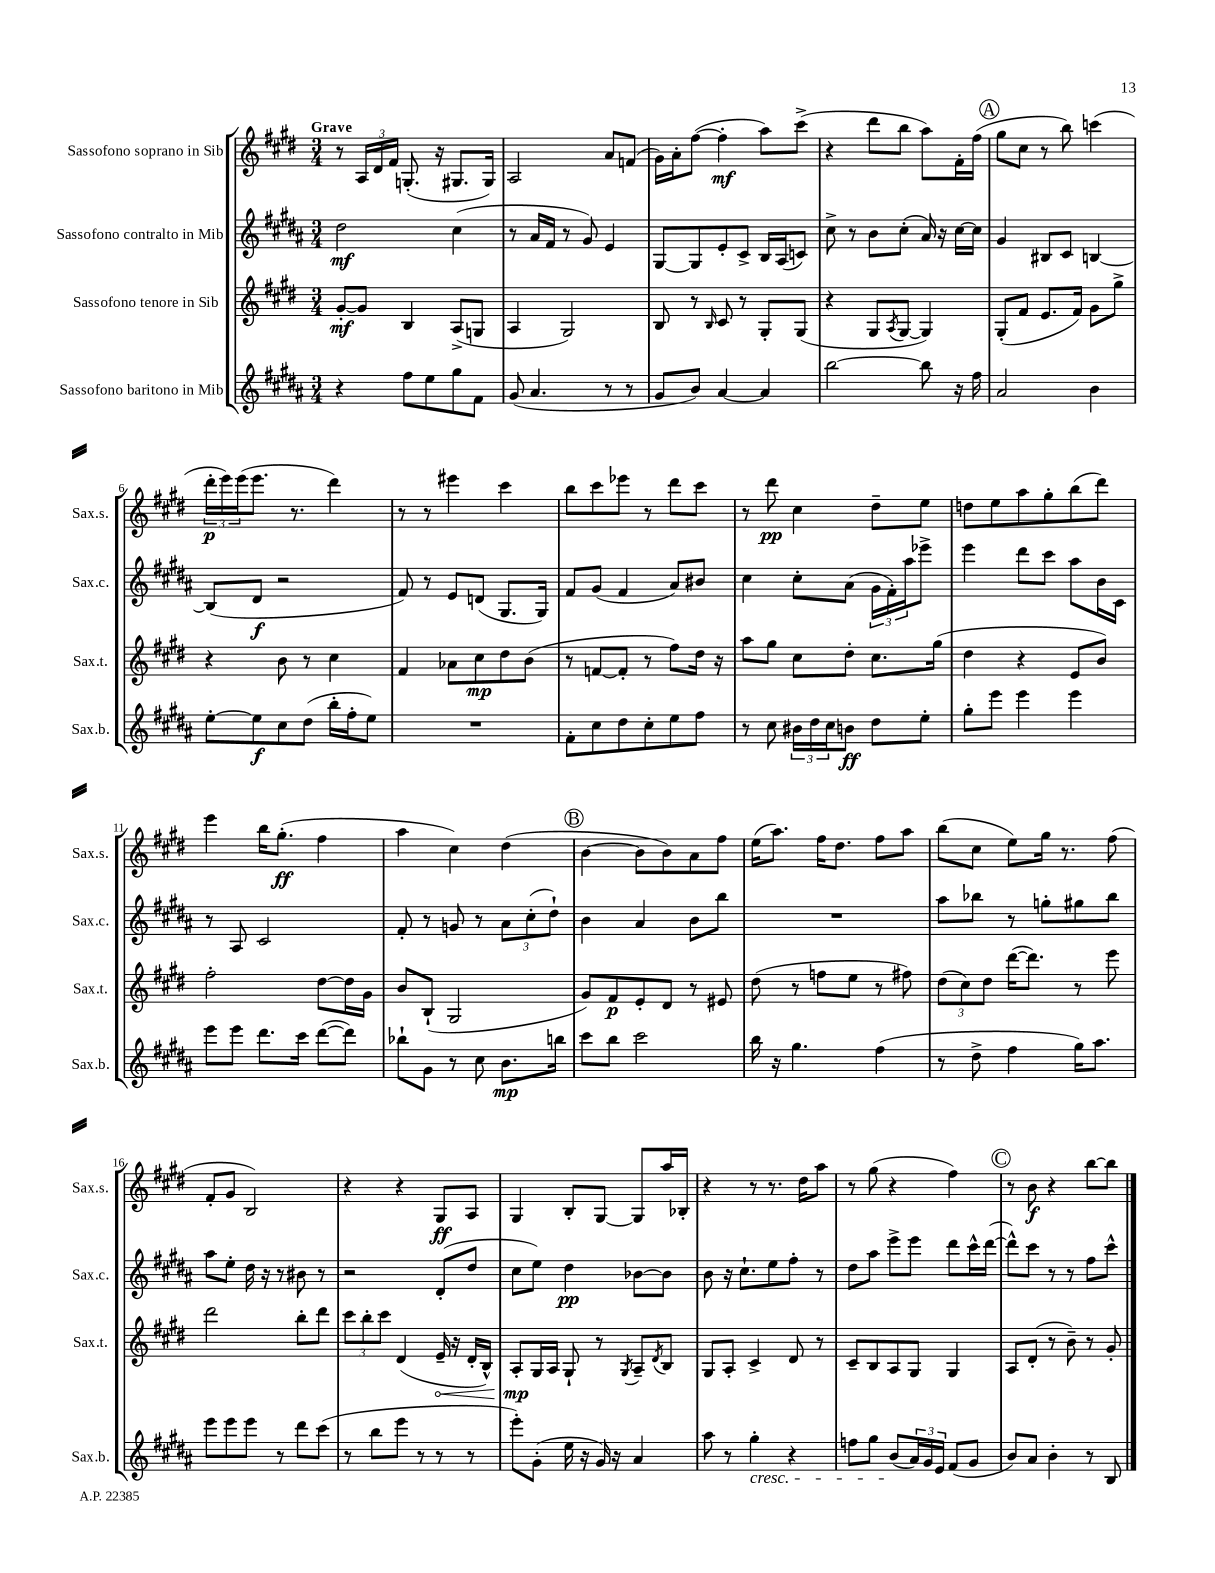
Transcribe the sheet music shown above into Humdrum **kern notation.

**kern	**dynam	**kern	**dynam	**kern	**dynam	**kern	**dynam
*part4	*part4	*part3	*part3	*part2	*part2	*part1	*part1
*staff4	*staff4	*staff3	*staff3	*staff2	*staff2	*staff1	*staff1
*I"Sassofono baritono in Mib	*	*I"Sassofono tenore in Sib	*	*I"Sassofono contralto in Mib	*	*I"Sassofono soprano in Sib	*
*I'Sax.b.	*	*I'Sax.t.	*	*I'Sax.c.	*	*I'Sax.s.	*
*clefG2	*	*clefG2	*	*clefG2	*	*clefG2	*
*k[f#c#g#d#a#]	*	*k[f#c#g#d#]	*	*k[f#c#g#d#a#]	*	*k[f#c#g#d#]	*
*M3/4	*	*M3/4	*	*M3/4	*	*M3/4	*
=1	=1	=1	=1	=1	=1	=1	=1
!	!	!	!	!	!	!LO:TX:a:B:t=Grave	!
4r	.	[8g#'/L	mf	2dd#\	mf	8r	.
.	.	8g#/J]	.	.	.	24A/LL	.
.	.	.	.	.	.	24d#/	.
.	.	.	.	.	.	24f#/JJ	.
8ff#\L	.	4B/	.	.	.	(8.Gn'/	.
8ee\	.	.	.	.	.	.	.
.	.	.	.	.	.	16r	.
8gg#\	.	(8A^/L	.	(4cc#\	.	8.G#X/L	.
8f#\J	.	8Gn/J	.	.	.	.	.
.	.	.	.	.	.	16G#/Jk)	.
=2	=2	=2	=2	=2	=2	=2	=2
(8g#/	.	4A/	.	8r	.	2A/	.
4.a#/	.	.	.	16a#/LL	.	.	.
.	.	.	.	16f#/JJ	.	.	.
.	.	2G#/)	.	8r	.	.	.
.	.	.	.	8g#/)	.	.	.
8r	.	.	.	4e/	.	8a/L	.
8r	.	.	.	.	.	(8fn/J	.
=3	=3	=3	=3	=3	=3	=3	=3
8g#/L	.	8B/	.	[8G#/L	.	16g#\LL)	.
.	.	.	.	.	.	16a'\J	.
8b/J)	.	8r	.	8G#/]	.	([8ff#\J	.
.	.	16qqB/	.	.	.	.	.
[4a#/	.	8c#/	.	8e'/	.	4ff#'\]	mf
.	.	8r	.	8c#^/J	.	.	.
4a#/]	.	8G#'/L	.	16B/LL	.	8aa\L)	.
.	.	.	.	(16A#/J	.	.	.
.	.	(8G#/J	.	8cn/J)	.	(8ccc#^\J	.
=4	=4	=4	=4	=4	=4	=4	=4
[2bb\	.	4r	.	8cc#^\	.	4r	.
.	.	.	.	8r	.	.	.
.	.	8G#/L	.	8b\L	.	8ddd#\L	.
.	.	8qA/	.	.	.	.	.
.	.	[8G#/J	.	(8cc#'\J	.	8bb\J	.
8bb\]	.	4G#/])	.	16a#/)	.	8aa\L)	.
.	.	.	.	16r	.	.	.
16r	.	.	.	[16cc#\LL	.	16f#'\L	.
16ff#\	.	.	.	16cc#\JJ]	.	(16ff#\JJ	.
!!LO:REH:place=s1:t=A
=5	=5	=5	=5	=5	=5	=5	=5
2a#/	.	(8G#'/L	.	4g#/	.	8gg#\L	.
.	.	8f#/J	.	.	.	8cc#\J	.
.	.	8.e/L	.	8B#X/L	.	8r	.
.	.	.	.	8c#/J	.	8bb\)	.
.	.	16f#/Jk)	.	.	.	.	.
4b\	.	8g#\L	.	[4Bn/	.	(4cccn\	.
.	.	8gg#^\J	.	.	.	.	.
!!LO:LB:g=z
=6	=6	=6	=6	=6	=6	=6	=6
[8ee'\L	.	4r	.	(8B/L]	.	24ddd#'\LL	p
.	.	.	.	.	.	24eee\)	.
.	.	.	.	.	.	(24eee\J	.
8ee\]	f	.	.	8d#/J	f	8.eee\J	.
8cc#\	.	8b\	.	2r	.	.	.
.	.	.	.	.	.	8.r	.
(8dd#\J	.	8r	.	.	.	.	.
16bb'\LL	.	4cc#\	.	.	.	4ddd#\)	.
16ff#'\J	.	.	.	.	.	.	.
8ee\J)	.	.	.	.	.	.	.
=7	=7	=7	=7	=7	=7	=7	=7
2.r	.	4f#/	.	8f#/)	.	8r	.
.	.	.	.	8r	.	8r	.
.	.	8a-X\L	.	8e/L	.	4eee#X\	.
.	.	8cc#\	mp	(8dn/J	.	.	.
.	.	8dd#\	.	8.G#/L	.	4ccc#\	.
.	.	(8b\J	.	.	.	.	.
.	.	.	.	16G#/Jk)	.	.	.
=8	=8	=8	=8	=8	=8	=8	=8
8f#'\L	.	8r	.	8f#/L	.	8bb\L	.
8cc#\	.	[8fn/L	.	(8g#/J	.	8ccc#\	.
8dd#\	.	8f'/J]	.	4f#/	.	8eee-X\J	.
8cc#'\	.	8r	.	.	.	8r	.
8ee\	.	8ff#\L)	.	8a#/L)	.	8ddd#\L	.
8ff#\J	.	16dd#\Jk	.	8b#X/J	.	8ccc#\J	.
.	.	16r	.	.	.	.	.
=9	=9	=9	=9	=9	=9	=9	=9
8r	.	8aa\L	.	4cc#\	.	8r	.
8cc#\	.	8gg#\J	.	.	.	8ddd#\	pp
24b#X\LL	.	8cc#\L	.	8cc#'\L	.	4cc#\	.
24dd#\	.	.	.	.	.	.	.
24cc#\J	.	.	.	.	.	.	.
8bn\J	ff	8dd#'\J	.	(8a#\J	.	.	.
8dd#\L	.	8.cc#\L	.	24g#\LL	.	8dd#~\L	.
.	.	.	.	24f#'\)	.	.	.
.	.	.	.	24aa#\J	.	.	.
8ee'\J	.	.	.	8eee-X^\J	.	8ee\J	.
.	.	(16gg#\Jk	.	.	.	.	.
=10	=10	=10	=10	=10	=10	=10	=10
8gg#'\L	.	4dd#\	.	4eee\	.	8ddn\L	.
8eee\J	.	.	.	.	.	8ee\	.
4eee\	.	4r	.	8ddd#\L	.	8aa\	.
.	.	.	.	8ccc#\J	.	8gg#'\	.
4eee\	.	8e/L	.	8aa#\L	.	(8bb\	.
.	.	8b/J)	.	16b\L	.	8ddd#\J)	.
.	.	.	.	16c#\JJ	.	.	.
!!LO:LB:g=z
=11	=11	=11	=11	=11	=11	=11	=11
8eee\L	.	2ff#'\	.	8r	.	4eee\	.
8eee\J	.	.	.	8A#/	.	.	.
8.ddd#\L	.	.	.	2c#/	.	16bb\KL	.
.	.	.	.	.	.	(8.gg#'\J	ff
16ccc#\Jk	.	.	.	.	.	.	.
([8ddd#\L	.	[8dd#\L	.	.	.	4ff#\	.
8ddd#\J])	.	16dd#\L]	.	.	.	.	.
.	.	16g#\JJ	.	.	.	.	.
=12	=12	=12	=12	=12	=12	=12	=12
8bb-X`\L	.	8b/L	.	8f#'/	.	4aa\	.
8g#\J	.	(8B`/J	.	8r	.	.	.
8r	.	2G#/	.	8gn/	.	4cc#\)	.
8cc#\	.	.	.	8r	.	.	.
8.b\L	mp	.	.	12a#\L	.	(4dd#\	.
.	.	.	.	(12cc#'\	.	.	.
.	.	.	.	12dd#`\J)	.	.	.
16bbn\Jk	.	.	.	.	.	.	.
!!LO:REH:place=s1:t=B
=13	=13	=13	=13	=13	=13	=13	=13
8ccc#\L	.	8g#/L)	.	4b\	.	[4b\	.
8bb\J	.	8f#/	p	.	.	.	.
2ccc#\	.	8e'/	.	4a#/	.	8b\L]	.
.	.	8d#/J	.	.	.	8b\)	.
.	.	8r	.	8b\L	.	8a\	.
.	.	8e#X/	.	8bb\J	.	8ff#\J	.
=14	=14	=14	=14	=14	=14	=14	=14
16bb\	.	(8dd#\	.	2.r	.	(16ee\KL	.
16r	.	.	.	.	.	8.aa\J)	.
4.gg#\	.	8r	.	.	.	.	.
.	.	8ffn\L	.	.	.	16ff#\KL	.
.	.	.	.	.	.	8.dd#\J	.
.	.	8ee\J	.	.	.	.	.
(4ff#\	.	8r	.	.	.	8ff#\L	.
.	.	8ff#X\)	.	.	.	8aa\J	.
=15	=15	=15	=15	=15	=15	=15	=15
8r	.	(12dd#\L	.	8aa#\L	.	(8bb\L	.
.	.	12cc#\)	.	.	.	.	.
8dd#^\	.	.	.	8bb-X\J	.	8cc#\J	.
.	.	12dd#\J	.	.	.	.	.
4ff#\	.	([16ddd#\KL	.	8r	.	8ee\L)	.
.	.	8.ddd#\J])	.	.	.	.	.
.	.	.	.	8ggn'\L	.	16gg#\Jk	.
.	.	.	.	.	.	8.r	.
16gg#\KL)	.	8r	.	8gg#X\	.	.	.
8.aa#\J	.	.	.	.	.	.	.
.	.	8eee\	.	8bb-\J	.	(8ff#\	.
!!LO:LB:g=z
=16	=16	=16	=16	=16	=16	=16	=16
8eee\L	.	2ddd#\	.	8aa#\L	.	8f#'/L	.
8eee\	.	.	.	8ee'\J	.	8g#/J	.
8eee\J	.	.	.	16dd#\	.	2B/)	.
.	.	.	.	16r	.	.	.
8r	.	.	.	8r	.	.	.
8ddd#\L	.	8bb'\L	.	8b#X\	.	.	.
(8ccc#\J	.	8ddd#\J	.	8r	.	.	.
=17	=17	=17	=17	=17	=17	=17	=17
8r	.	12ccc#\L	.	2r	.	4r	.
.	.	12bb'\	.	.	.	.	.
8bb\L	.	.	.	.	.	.	.
.	.	12ccc#\J	.	.	.	.	.
8eee\J	.	(4d#/	.	.	.	4r	.
8r	.	.	.	.	.	.	.
!	!	!	!LO:HP:b	!	!	!	!
8r	.	16e~/	<	(8d#'/L	.	8G#/L	ff
.	.	16r	.	.	.	.	.
8r	.	16d#'/LL	.	8dd#/J	.	8A/J	.
.	.	16B^^/JJ)	.	.	.	.	.
=18	=18	=18	=18	=18	=18	=18	=18
8eee'\L)	.	8A'/L	mp	8cc#\L	.	4G#/	.
(8g#'\J	.	16G#/L	[	8ee\J)	.	.	.
.	.	16A/JJ	.	.	.	.	.
16ee\	.	8G#`/	.	4dd#\	pp	8B'/L	.
16r	.	.	.	.	.	.	.
16g#/)	.	8r	.	.	.	[8G#/J	.
16r	.	.	.	.	.	.	.
.	.	8qG#/	.	.	.	.	.
4a#/	.	8A~/L	.	[8b-X\L	.	8G#/L]	.
.	.	8qd#/	.	.	.	.	.
.	.	8B/J	.	8b-\J]	.	16aa/L	.
.	.	.	.	.	.	16B-X'/JJ	.
=19	=19	=19	=19	=19	=19	=19	=19
8aa#\	.	8G#/L	.	8b\	.	4r	.
8r	.	8A'/J	.	16r	.	.	.
.	.	.	.	8.cc#`\L	.	.	.
!LO:TX:b:i:t=cresc.	!	!	!	!	!	!	!
4gg#'\	.	4c#^/	.	.	.	8r	.
.	.	.	.	8ee\	.	8.r	.
4r	.	8d#/	.	8ff#'\J	.	.	.
.	.	.	.	.	.	16dd#\KL	.
.	.	8r	.	8r	.	8aa\J	.
=20	=20	=20	=20	=20	=20	=20	=20
8ffn\L	.	8c#~/L	.	8dd#\L	.	8r	.
8gg#\J	.	8B/	.	8aa#\J	.	(8gg#\	.
(8b/L	.	8A/	.	8eee^\L	.	4r	.
24a#/L)	.	8G#/J	.	8eee\J	.	.	.
24g#/	.	.	.	.	.	.	.
24e/JJ	.	.	.	.	.	.	.
(8f#/L	.	4G#/	.	8ddd#\L	.	4ff#\)	.
8g#/J	.	.	.	16ccc#^^\L	.	.	.
.	.	.	.	([16ddd#\JJ	.	.	.
!!LO:REH:place=s1:t=C
=21	=21	=21	=21	=21	=21	=21	=21
8b/L)	.	8A/L	.	8ddd#^^\L])	.	8r	.
8a#/J	.	(8d#'/J	.	8ccc#\J	.	8b\	f
4b'\	.	8r	.	8r	.	4r	.
.	.	8b~\)	.	8r	.	.	.
8r	.	8r	.	8ff#\L	.	[8bb\L	.
8B/	.	8g#'/	.	8ccc#^^\J	.	8bb\J]	.
==	==	==	==	==	==	==	==
*-	*-	*-	*-	*-	*-	*-	*-
